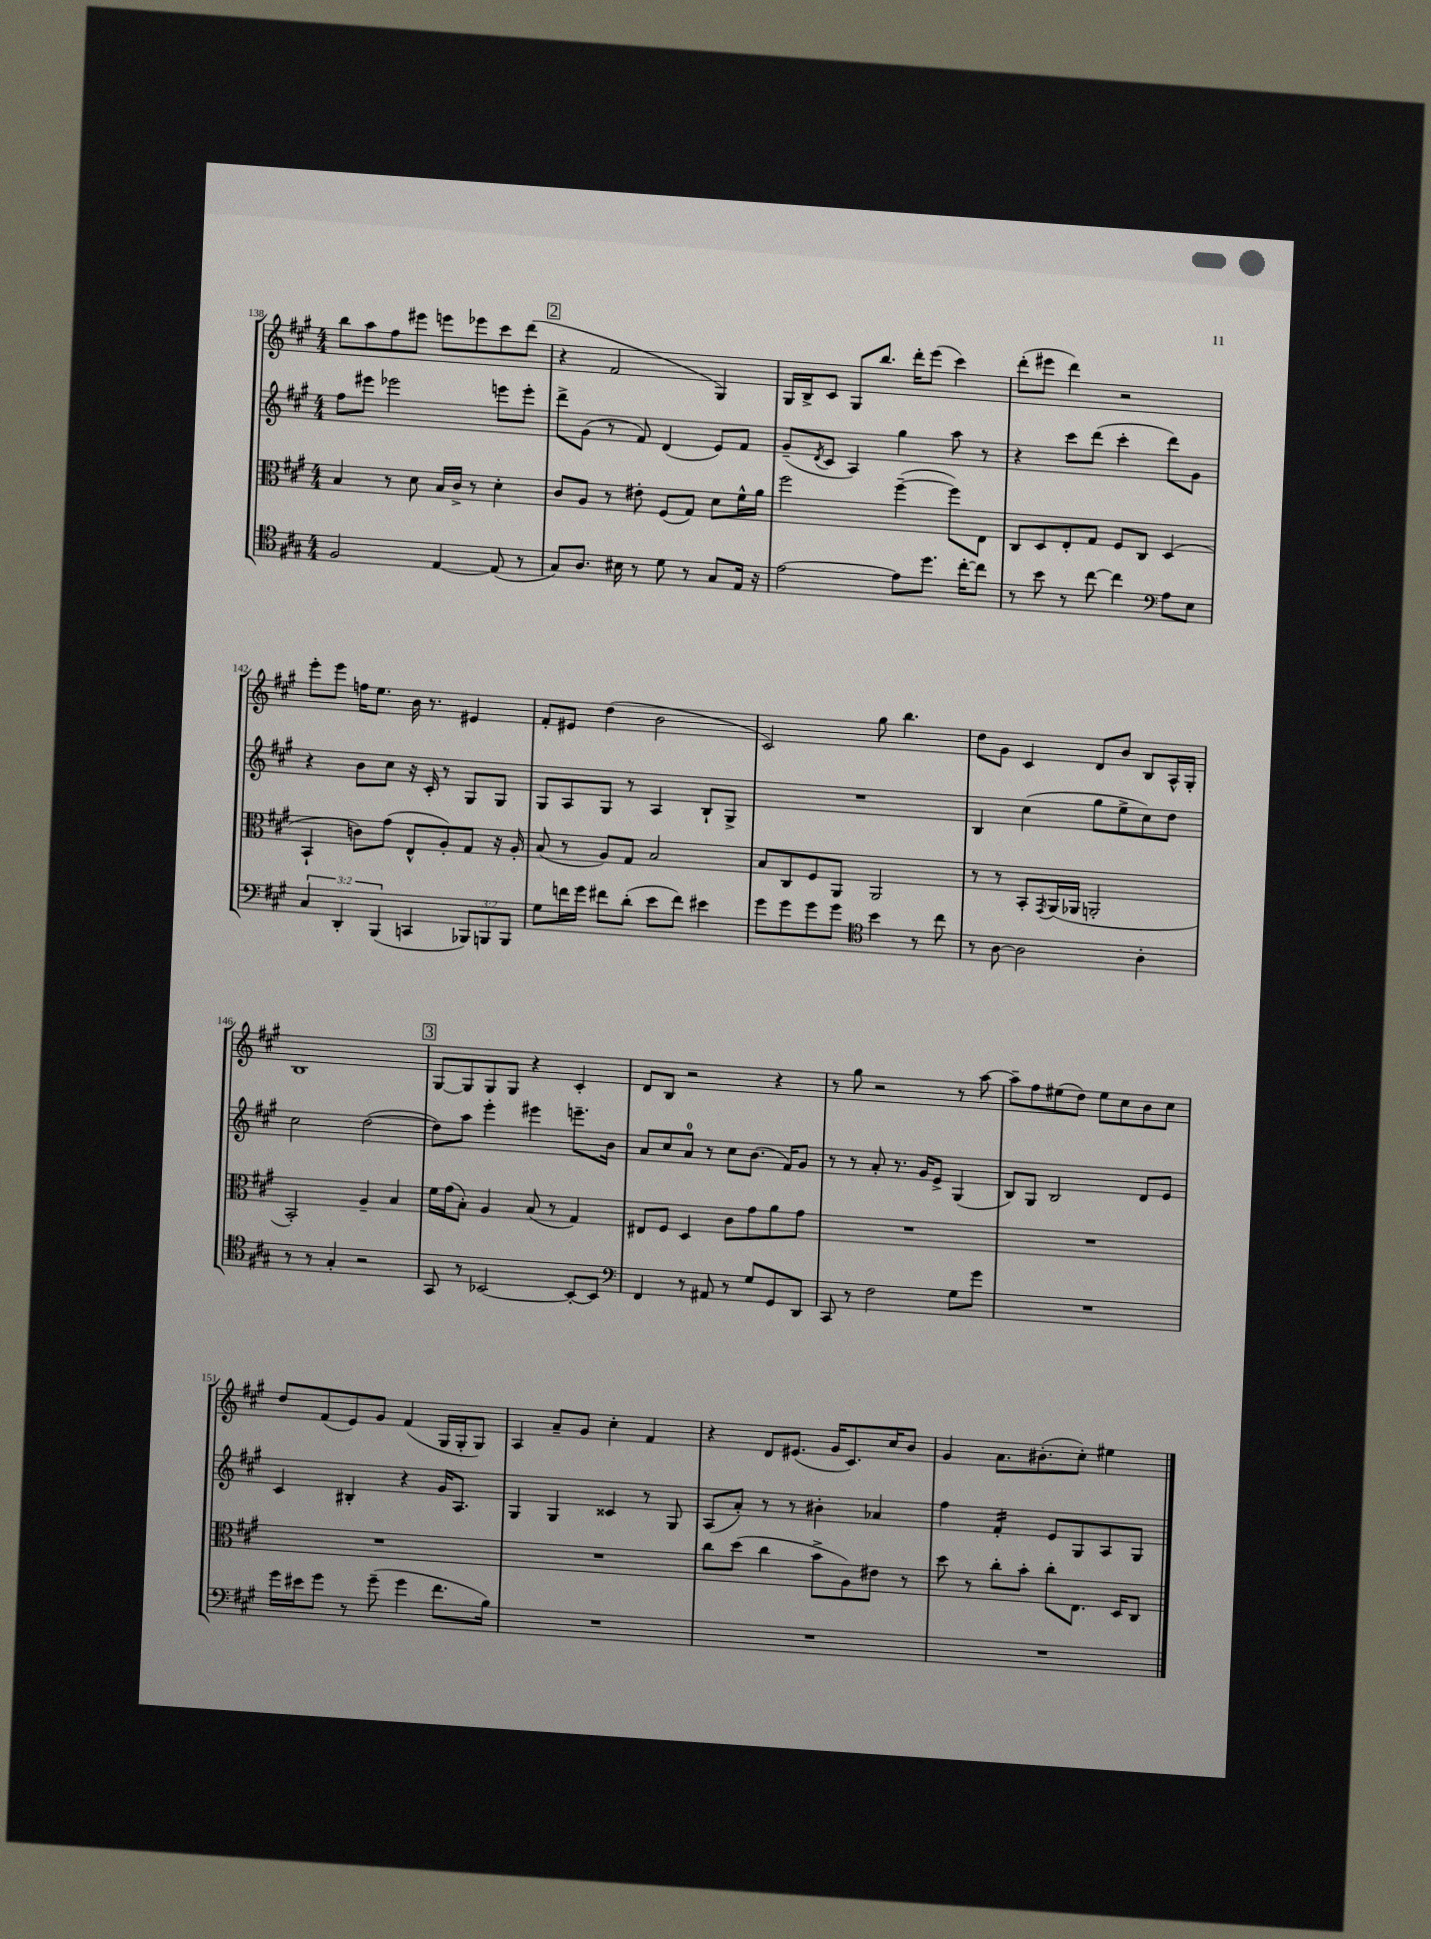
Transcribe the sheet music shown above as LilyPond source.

<<
\new StaffGroup <<
\new Staff = "s0" {
    \clef treble \key a \major \numericTimeSignature \time 4/4
    b''8 a''8 fis''8 eis'''8 e'''8 ees'''8 cis'''8 d'''8( |
    \mark \markup { \box "2" } r4 fis'2 gis4) |
    gis16 b16-> cis'8 gis8 b''8. d'''16-. e'''8( cis'''4) |
    d'''8-.( eis'''8 d'''4) r2 |
    e'''8-. e'''8 f''16 e''8. b'16 r8. eis'4 |
    fis'8-. eis'8 d''4( b'2 |
    cis'2) gis''8 b''4. |
    d''8 gis'8 cis'4 d'8 b'8 b8 a16-^ gis16-. |
    b1 |
    \mark \markup { \box "3" } gis8~ gis8 gis8 gis8 r4 cis'4-. |
    d'8 b8 r2 r4 |
    r8 gis''8 r2 r8 a''8~ |
    a''8-- fis''8 eis''8( d''8) eis''8 cis''8 b'8 cis''8 |
    d''8 fis'8( e'8) gis'8 fis'4( gis16 gis16-. gis8) |
    a4 a'8-- gis'8 cis''4-. fis'4 |
    r4 d'8 eis'8.( gis'16 cis'8.) cis''16 b'8 |
    gis'4 a'8. bis'8.-.( cis''8-.) eis''4 \bar "|." |
}
\new Staff = "s1" {
    \clef treble \key a \major \numericTimeSignature \time 4/4
    fis''8 eis'''8 ees'''2 e'''8 e'''8-. |
    \mark \markup { \box "2" } d'''8-> gis'8( r8 fis'8) d'4( e'8) fis'8 |
    gis'8--( \acciaccatura { d'8 } cis'8 a4) gis''4 a''8 r8 |
    r4 cis'''8 d'''8( cis'''4-. d'''8) gis'8 |
    r4 b'8 cis''8 r16 cis'16-. r8 gis8 gis8 |
    gis8 a8 gis8 r8 a4 b8-! gis8-> |
    R1 |
    b4 cis''4( gis''8 e''8-> cis''8) d''8 |
    cis''2 d''2~( |
    \mark \markup { \box "3" } d''8) a''8 e'''4-. eis'''4 e'''8.-- b'16 |
    a'8 cis''8 a'8-0 r8 cis''8 b'8.( fis'16) gis'8 |
    r8 r8 a'8-. r8. gis'16 e'8-> gis4( |
    b8) gis8 b2 d'8 e'8 |
    cis'4 bis4-. r4 gis'16 a8. |
    gis4 gis4 cisis'4 r8 gis8 |
    a8( a'8-.) r8 r8 bis'4-. aes'4 |
    fis''4 fis'4:16-. e'8 gis8 a8 gis8 \bar "|." |
}
\new Staff = "s2" {
    \clef alto \key a \major \numericTimeSignature \time 4/4
    b4 r8 d'8 b16 cis'16-> r8 d'4-. |
    \mark \markup { \box "2" } cis'8 a8 r8 eis'8-. fis8( gis8) d'8 fis'16-^ a'16 |
    fis''2 fis''4~--( fis''8) e8 |
    cis8 d8 e8-. gis8 fis8 cis8 d4( |
    b,4-! c'8) gis'8( e8-^ a8-.) gis8 r16 a16-. |
    b8( r8 a8) gis8 b2 |
    b8 cis8 fis8 a,8 a,2 |
    r8 r8 b,8-. \acciaccatura { gis,8 } a,16( aes,16 a,2-. |
    b,2-.) a4-- b4 |
    \mark \markup { \box "3" } fis'16 gis'16( b8-.) a4 b8( r8 gis4) |
    eis8 fis8 d4 cis'8 gis'8 a'8 gis'8 |
    R1 |
    R1 |
    R1 |
    R1 |
    cis''8 d''8( cis''4 b'8-> a8) eis'8 r8 |
    d''8 r8 cis''8-. b'8-. cis''8-. e8. d16 cis8 \bar "|." |
}
\new Staff = "s3" {
    \clef tenor \key a \major \numericTimeSignature \time 4/4 \override Staff.TupletNumber.text = #tuplet-number::calc-fraction-text
    fis2 e4~ e8( r8 |
    \mark \markup { \box "2" } gis8) a8. bis16 r8 d'8 r8 gis8 e16 r16 |
    e'2~ e'8 d''8. cis''16~-. cis''8 |
    r8 b'8 r8 cis''8~ cis''4 \clef bass a8 e8 |
    \tuplet 3/2 { cis4 d,4-. b,,4( } c,4 \tuplet 3/2 { bes,,8) b,,8 b,,8 } |
    gis8 f'16 gis'16 fis'8 d'8-.( e'8 fis'8) eis'4 |
    gis'8 gis'8 gis'8 gis'8 \clef tenor b'4 r8 cis''8 |
    r8 a8~ a2 a4-. |
    r8 r8 gis4-. r2 |
    \mark \markup { \box "3" } gis,8 r8 bes,2~ bes,8~-. bes,8 |
    \clef bass fis,4 r8 ais,8 r8 gis8 gis,8 d,8 |
    cis,8 r8 fis2 gis8 gis'8 |
    R1 |
    gis'16 eis'16 gis'8 r8 gis'8--( gis'4 fis'8. b16) |
    R1 |
    R1 |
    R1 \bar "|." |
}
>>
>>
\layout { \context { \Score currentBarNumber = #138 } }
